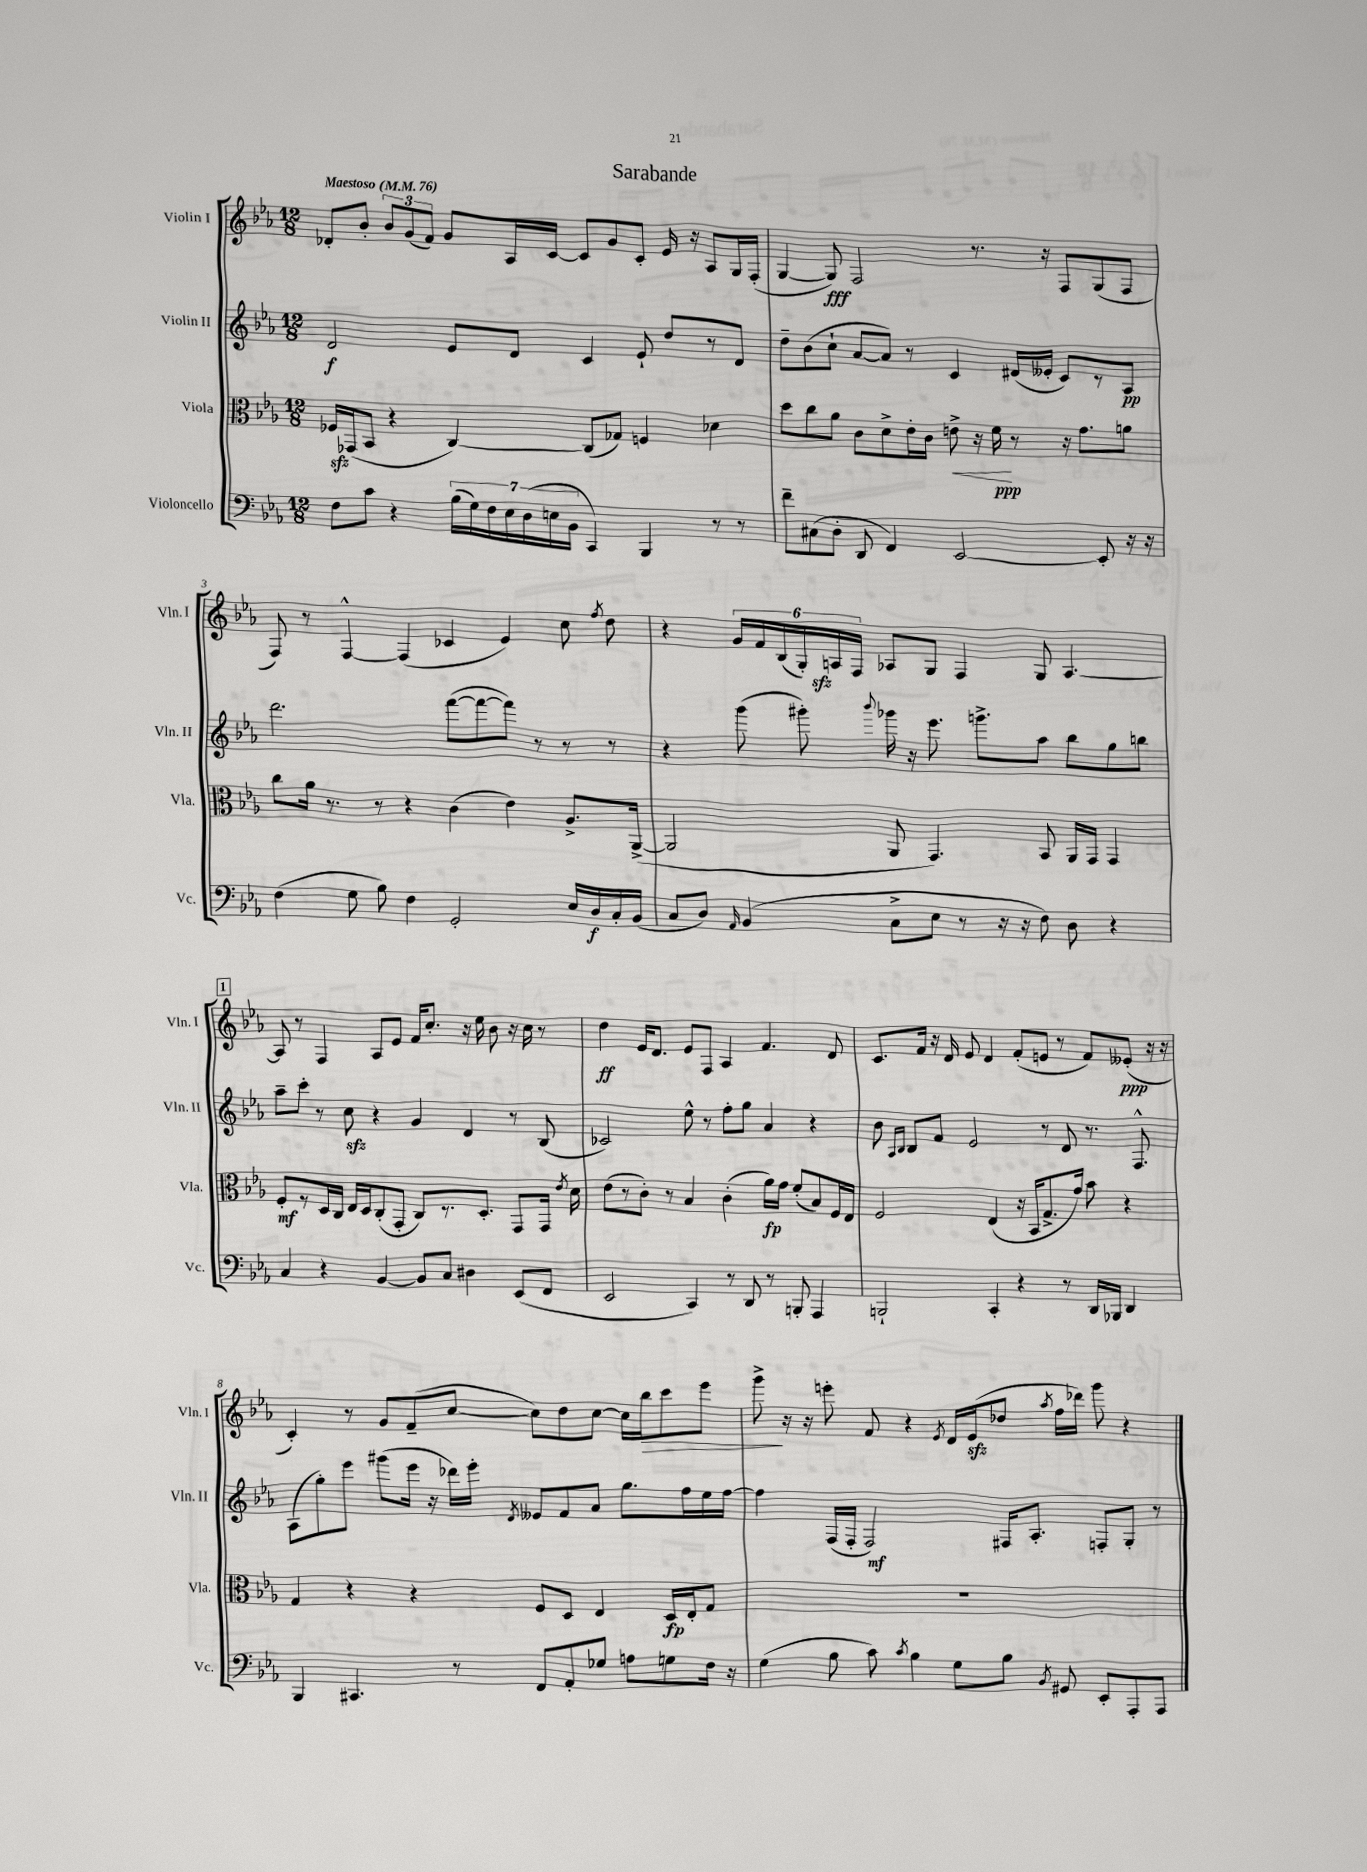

**kern	**dynam	**kern	**dynam	**kern	**dynam	**kern	**dynam
*part4	*part4	*part3	*part3	*part2	*part2	*part1	*part1
*staff4	*staff4	*staff3	*staff3	*staff2	*staff2	*staff1	*staff1
*I"Violoncello	*	*I"Viola	*	*I"Violin II	*	*I"Violin I	*
*I'Vc.	*	*I'Vla.	*	*I'Vln. II	*	*I'Vln. I	*
*clefF4	*	*clefC3	*	*clefG2	*	*clefG2	*
*k[b-e-a-]	*	*k[b-e-a-]	*	*k[b-e-a-]	*	*k[b-e-a-]	*
*M12/8	*	*M12/8	*	*M12/8	*	*M12/8	*
*MM76	*	*MM76	*	*MM76	*	*MM76	*
=1	=1	=1	=1	=1	=1	=1	=1
!	!	!	!	!	!	!LO:TX:a:B:t=Maestoso	!
8F\L	.	16F-Xzz/LL	.	2d/	f	8d-X'/L	.
.	.	(16GG-X/J	.	.	.	.	.
8c\J	.	8BB-/J	.	.	.	8b-'/J	.
4r	.	4r	.	.	.	12b-/L	.
.	.	.	.	.	.	(12g/	.
.	.	.	.	.	.	12f/J)	.
(28B-\LL	.	[4C/)	.	8e-/L	.	8g/L	.
28G\)	.	.	.	.	.	.	.
28F\	.	.	.	.	.	.	.
28E-\	.	.	.	.	.	.	.
.	.	.	.	8d/J	.	16A-/L	.
(28D\	.	.	.	.	.	.	.
28En\	.	.	.	.	.	.	.
.	.	.	.	.	.	[16c/JJ	.
28BB-\JJ	.	.	.	.	.	.	.
4CC/)	.	(8C/L]	.	4c/	.	8c/L]	.
.	.	8G-X/J)	.	.	.	8g/	.
4BBB-/	.	4Fn/	.	8e-`/	.	8c'/J	.
.	.	.	.	8dd/L	.	16e-/	.
.	.	.	.	.	.	16r	.
8r	.	4d-X\	.	8r	.	8A-/L	.
8r	.	.	.	8d/J	.	16G/L	.
.	.	.	.	.	.	(16F'/JJ	.
=2	=2	=2	=2	=2	=2	=2	=2
8f~\L	.	8dd\L	.	8dd~\L	.	[4G/	.
(8C#X\	.	8cc\	.	(8b-\	.	.	.
8D'\J	.	8a-\J	.	8cc`\J	.	8G/])	fff
8DD/	.	8c\L	.	[8a-/L	.	2F/	.
4FF/)	.	8d^\	.	8a-/J])	.	.	.
.	.	16e-'\L	.	8r	.	.	.
.	.	16c\JJ	.	.	.	.	.
!	!	!	!LO:HP:b	!	!	!	!
[2EE-/	.	8en^\	<	4c/	.	.	.
.	.	16r	.	.	.	8.r	.
.	.	16f\	ppp	.	.	.	.
.	.	8r	[	(16d#X/LL	.	.	.
.	.	.	.	16e--X'/JJ	.	16r	.
.	.	16r	.	8c/L)	.	8F/L	.
.	.	8.g\L	.	.	.	.	.
8EE-'/]	.	.	.	8r	.	(8G/	.
16r	.	8an\J	.	8A-/J	pp	8F/J	.
16r	.	.	.	.	.	.	.
!!LO:LB:g=z
=3	=3	=3	=3	=3	=3	=3	=3
(4F\	.	8cc\L	.	2.ddd\	.	8F/)	.
.	.	16a-\Jk	.	.	.	8r	.
.	.	8.r	.	.	.	.	.
8G\	.	.	.	.	.	[4F^^/	.
8B-\)	.	8r	.	.	.	.	.
4F\	.	4r	.	.	.	(4F/]	.
2GG'/	.	(4c\	.	([8fff\L	.	4c-X/	.
.	.	.	.	8fff\_	.	.	.
.	.	4e-\)	.	8fff\J])	.	4e-/)	.
.	.	.	.	8r	.	.	.
16E-/LL	.	8.A-^/L	.	8r	.	8cc\	.
16D/	f	.	.	.	.	.	.
.	.	.	.	.	.	8qff/	.
16C'/	.	.	.	8r	.	8dd\	.
(16BB-/JJ	.	([16AA-^/Jk	.	.	.	.	.
=4	=4	=4	=4	=4	=4	=4	=4
8C/L	.	2AA-/]	.	4r	.	4r	.
8D/J)	.	.	.	.	.	.	.
16qqAA-/	.	.	.	.	.	.	.
(4BB-/	.	.	.	(8ggg\	.	24g/LL	.
.	.	.	.	.	.	24f/	.
.	.	.	.	.	.	(24B-/	.
.	.	.	.	8ggg#X'\)	.	24G'/)	.
.	.	.	.	.	.	24Anzz/	.
.	.	.	.	.	.	24F/JJ	.
.	.	.	.	8qqbbb-/	.	.	.
8C^\L	.	8AA-/	.	16ggg-X\	.	8A-X/L	.
.	.	.	.	16r	.	.	.
8E-\J	.	4.GG/)	.	8.eee-\	.	8G/J	.
8r	.	.	.	.	.	4F/	.
.	.	.	.	8.gggn^\L	.	.	.
16r	.	.	.	.	.	.	.
16r	.	.	.	.	.	.	.
8F\)	.	8BB-/	.	8aa-\J	.	8G/	.
8D\	.	16AA-/LL	.	8bb-\L	.	[4.A-/	.
.	.	16GG/JJ	.	.	.	.	.
4r	.	4GG/	.	8gg\	.	.	.
.	.	.	.	8bbn\J	.	.	.
!!LO:LB:g=z
!!LO:REH:place=s1:t=1
=5	=5	=5	=5	=5	=5	=5	=5
4C/	.	8F'/L	mf	8aa-~\L	.	8A-/]	.
.	.	8r	.	8ccc'\J	.	8r	.
4r	.	16D/L	.	8r	.	4F/	.
.	.	16C/JJ	.	.	.	.	.
.	.	16E-/LL	.	8cczz\	.	.	.
.	.	16D/J	.	.	.	.	.
[4BB-/	.	(8C'/	.	4r	.	8A-/L	.
.	.	8GG'/J	.	.	.	8e-/J	.
8BB-/L]	.	8C/L)	.	4g/	.	16f/KL	.
.	.	.	.	.	.	8.cc'/J	.
8C/J	.	8.r	.	.	.	.	.
4D#X\	.	.	.	4d/	.	16r	.
.	.	8.D'/J	.	.	.	16ee-\	.
.	.	.	.	.	.	8b-\	.
(8EE-/L	.	8GG/L	.	8r	.	16r	.
.	.	.	.	.	.	16cc\	.
8FF/J	.	16GG/Jk	.	(8B-/	.	8r	.
.	.	8qe-/	.	.	.	.	.
.	.	16d\	.	.	.	.	.
=6	=6	=6	=6	=6	=6	=6	=6
2EE-/	.	(8e-\L	.	2c-X/)	.	4dd\	ff
.	.	8r	.	.	.	.	.
.	.	8c'\J)	.	.	.	16e-/KL	.
.	.	.	.	.	.	8.d/J	.
.	.	8r	.	.	.	.	.
4CC/)	.	4B-/	.	8ee-^^\	.	8e-/L	.
.	.	.	.	8r	.	8F/J	.
8r	.	(4c'\	.	8ff'\L	.	4A-/	.
8DD/	.	.	.	8gg\J	.	.	.
8r	.	16a-\LL)	fp	4a-/	.	4.f/	.
.	.	16g\JJ	.	.	.	.	.
8BBBn'/	.	(8f'/L	.	.	.	.	.
4AAA-/	.	8B-/)	.	4r	.	.	.
.	.	16F/L	.	.	.	8d/	.
.	.	16E-/JJ	.	.	.	.	.
=7	=7	=7	=7	=7	=7	=7	=7
2BBBn`/	.	2F/	.	8b-\	.	8.c/L	.
.	.	.	.	16qqA-/LL	.	.	.
.	.	.	.	16qqB-/JJ	.	.	.
.	.	.	.	8B-/L	.	.	.
.	.	.	.	.	.	16f/Jk	.
.	.	.	.	8f/J	.	16r	.
.	.	.	.	.	.	16d/	.
.	.	.	.	2e-/	.	8e-/	.
4CC'/	.	(4E-/	.	.	.	4d/	.
4r	.	16r	.	.	.	(8f'/L	.
.	.	16BB-/KL	.	.	.	.	.
.	.	8.G^/	.	8r	.	8en/J	.
8r	.	.	.	8d/	.	8r	.
.	.	16g/Jk)	.	.	.	.	.
16DD/LL	.	8b-\	.	8.r	.	8f/L)	.
16BBB-X/JJ	.	.	.	.	.	.	.
4DD/	.	4r	.	.	.	(8e--X'/J	ppp
.	.	.	.	8.F^^/	.	.	.
.	.	.	.	.	.	16r	.
.	.	.	.	.	.	16r	.
!!LO:LB:g=z
=8	=8	=8	=8	=8	=8	=8	=8
4BBB-/	.	4G/	.	(8A-\L	.	4c'/)	.
.	.	.	.	8gg'\)	.	.	.
4.CC#X/	.	4r	.	8eee-\J	.	8r	.
.	.	.	.	(8ggg#X\L	.	8g/L	.
.	.	4r	.	16eee-\Jk	.	(8f~/	.
.	.	.	.	16r	.	.	.
8r	.	.	.	16ddd-X\LL)	.	[8cc/J	.
.	.	.	.	16eee-'\JJ	.	.	.
.	.	.	.	8qd/	.	.	.
8FF/L	.	8F/L	.	8e--X/L	.	8cc\L])	.
8AA-'/	.	8D/J	.	8f/	.	8dd\	.
8G-X/J	.	4E-/	.	8a-/J	.	[8cc\J	.
8An\L	.	.	.	8.gg\L	.	16cc\LL]	.
!	!	!	!	!	!	!	!LO:HP:b
.	.	.	.	.	.	16bb-\J	>
8Gn\	.	16D/LL	fp	.	.	8ccc\	.
.	.	16E-'/J	.	16ff\L	.	.	.
16F\Jk	.	8G/J	.	16ee-\	.	8eee-\J	.
16r	.	.	.	[16ff\JJ	.	.	.
=9	=9	=9	=9	=9	=9	=9	=9
(4G\	.	1.r	.	4ff\]	.	8ggg^\	.
.	.	.	.	.	.	16r	]
.	.	.	.	.	.	16r	.
8B-\	.	.	.	(16F/LL	.	8eeen'\	.
.	.	.	.	16F'/JJ	.	.	.
8c\)	.	.	.	2F/)	mf	8f/	.
8qc/	.	.	.	.	.	.	.
4B-\	.	.	.	.	.	4r	.
.	.	.	.	.	.	8qe-/	.
8G\L	.	.	.	.	.	16d/LL	.
.	.	.	.	.	.	(16e-zz/J	.
8B-\J	.	.	.	16F#X/KL	.	8dd-X/J	.
.	.	.	.	8.A-'/J	.	.	.
8qBB-/	.	.	.	.	.	8qaa-/	.
8GG#X/	.	.	.	.	.	16ff\LL	.
.	.	.	.	.	.	16ddd-X\JJ)	.
8EE-'/L	.	.	.	8Fn'/L	.	8ggg\	.
8AAA-'/	.	.	.	8G'/J	.	4r	.
8AAA-/J	.	.	.	8r	.	.	.
==	==	==	==	==	==	==	==
*-	*-	*-	*-	*-	*-	*-	*-
